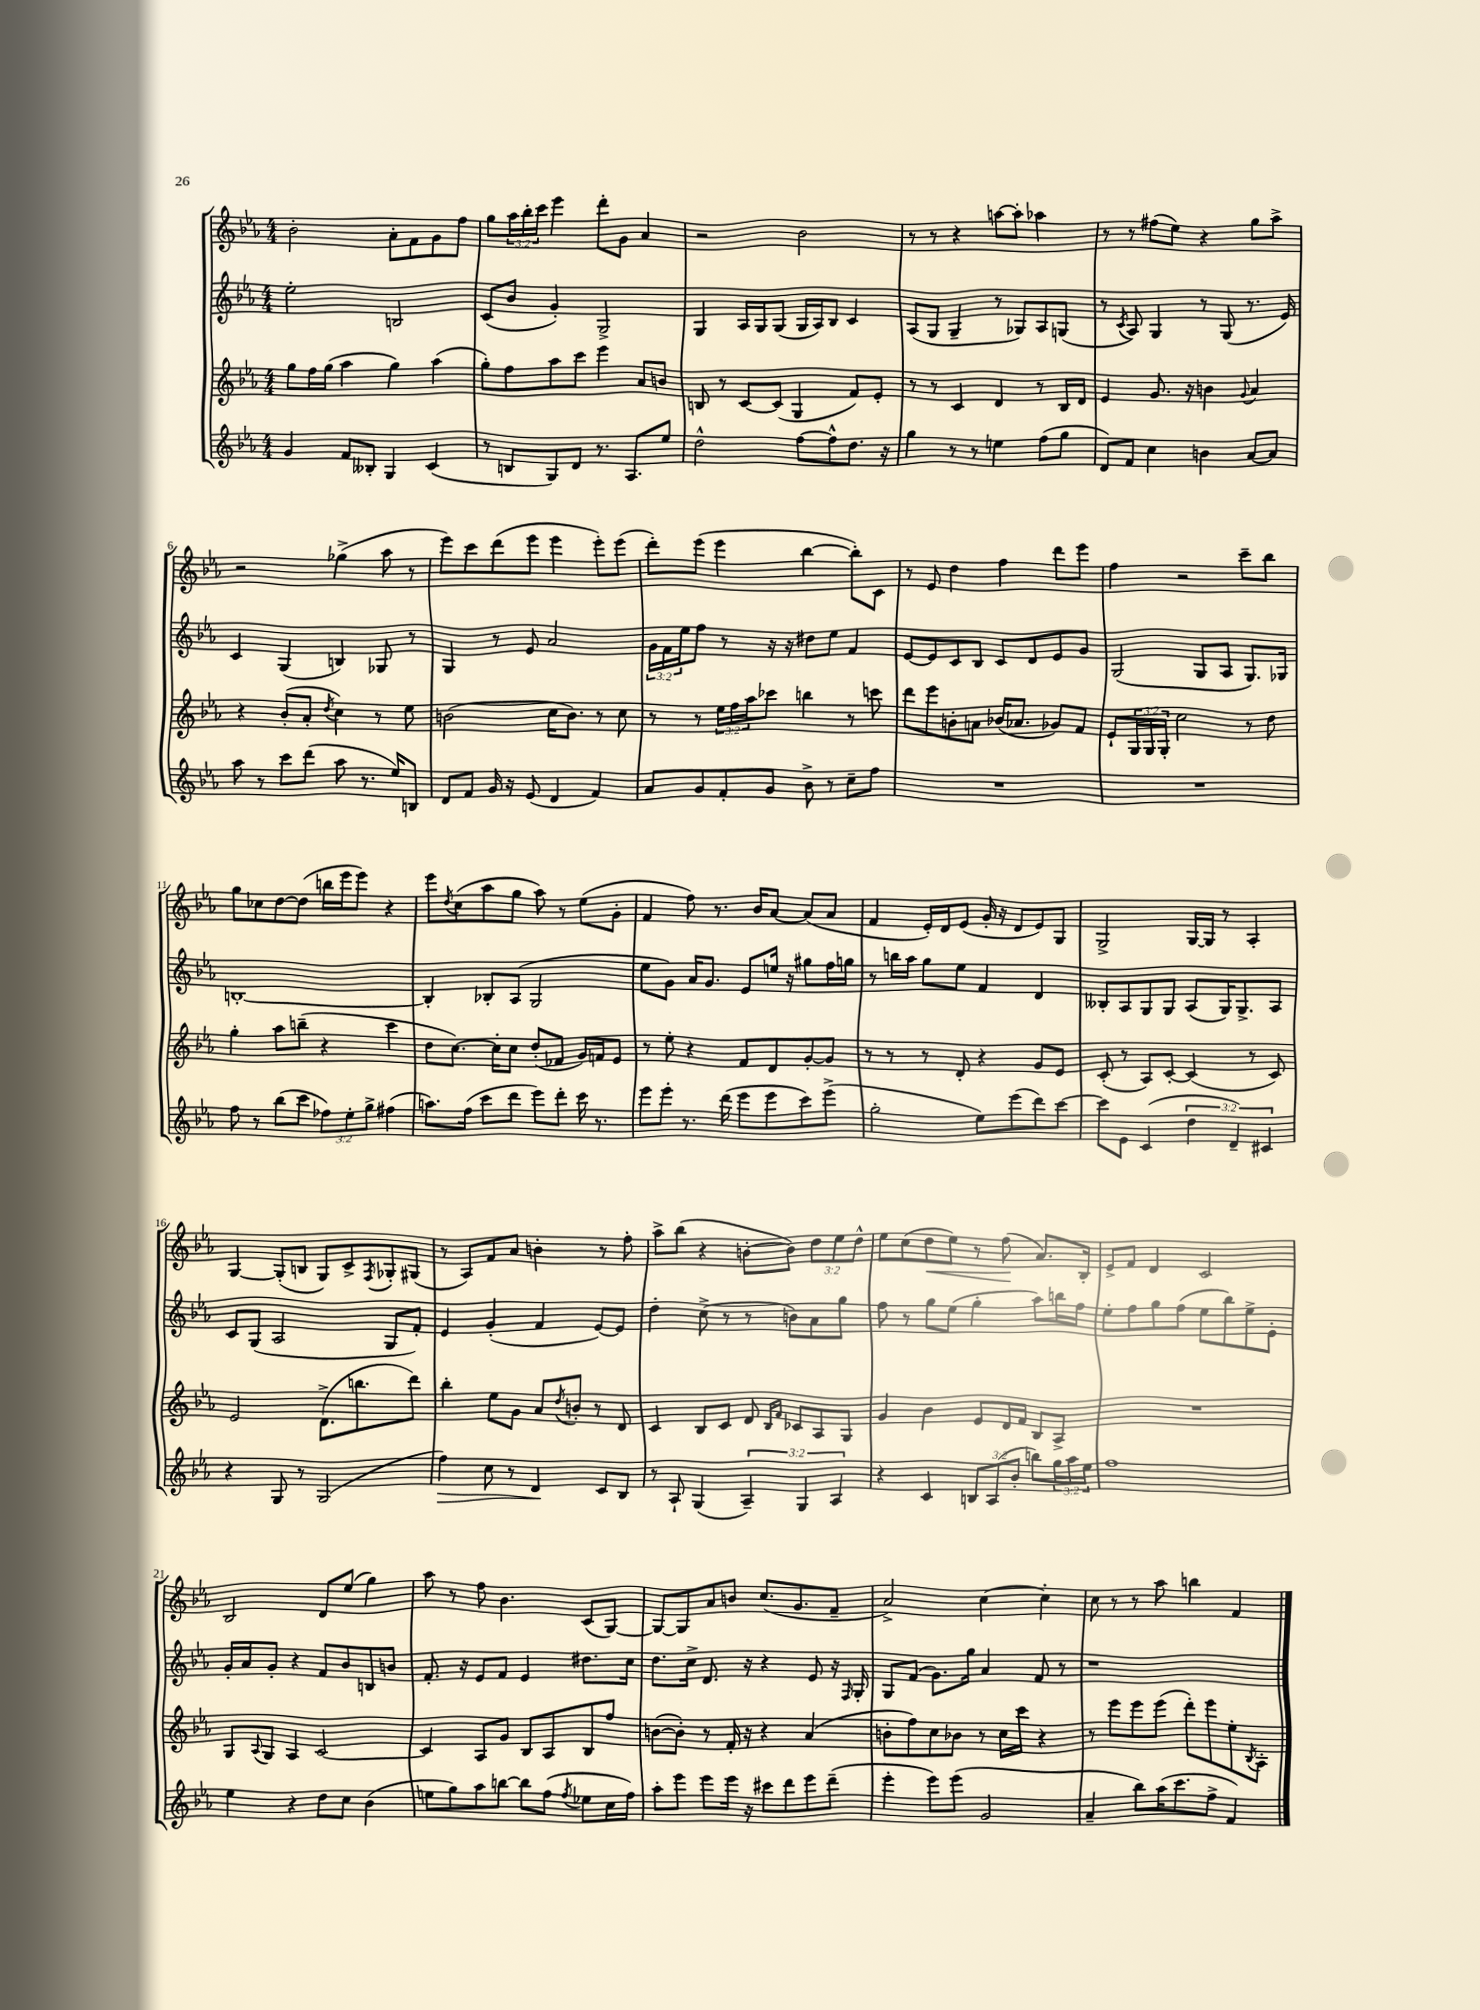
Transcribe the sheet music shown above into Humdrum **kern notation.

**kern	**kern	**kern	**kern
*staff4	*staff3	*staff2	*staff1
*clefG2	*clefG2	*clefG2	*clefG2
*k[b-e-a-]	*k[b-e-a-]	*k[b-e-a-]	*k[b-e-a-]
*M4/4	*M4/4	*M4/4	*M4/4
4g	8gg	2ee-'	2b-'
.	16ff	.	.
.	(16gg	.	.
8f	4aa-	.	.
8B--'	.	.	.
4G	4gg)	2B	8a-'
.	.	.	8f
(4c	(4aa-	.	8g
.	.	.	8ff
=	=	=	=
8r	8gg')	(8c	8gg
8B	8ff	8b-	24aa-
.	.	.	24bb-'
.	.	.	24ccc
8G)	8aa-	4g')	4eee-
8d	8ccc	.	.
8.r	4eee-	2G^	8ddd'
.	.	.	8g
8.A-	.	.	.
.	8a-	.	4a-
8ee-	8b	.	.
=	=	=	=
2dd^^	8B	4G	2r
.	8r	.	.
.	[8c	16A-	.
.	.	16G	.
.	(8c]	(8G	.
[8ff	4G	16G	2b-
.	.	16A-)	.
8ff^^]	.	8B-	.
8.dd	8f)	4c	.
.	8e-'	.	.
16r	.	.	.
=	=	=	=
4gg	8r	(8A-	8r
.	8r	8G	8r
8r	4c	4G~	4r
8r	.	.	.
4ee	4d	8r	[8aa
.	.	8G-)	8aa']
(8ff	8r	8A-	4aa-
8gg	16B-	(8G	.
.	16d	.	.
=	=	=	=
8d)	4e-	8r	8r
.	.	8qc	.
8f	.	8A-)	8r
4cc	8.g	4G	(8ff#
.	.	.	8ee-)
.	16r	.	.
4b	4b	8r	4r
.	.	(8G	.
.	8qqg	.	.
[8a-	4a-	8.r	8gg
8a-]	.	.	8aa-^
.	.	16e-)	.
=	=	=	=
8aa-	4r	4c	2r
8r	.	.	.
8ccc	(8b-'	(4G	.
(8ddd	8a-'	.	.
.	8qdd	.	.
8aa-	4cc)	4B)	(4gg-^
8.r	.	.	.
.	8r	8G-	8aa-
16ee-)	.	.	.
8B	8ee-	8r	8r
=	=	=	=
8d	(2b	4G	8eee-)
8f	.	.	8ccc
16g	.	8r	(8ddd
16r	.	.	.
(8e-	.	8e-	8eee-
4d	16cc	2a-	4eee-
.	8.b)	.	.
4f)	8r	.	8eee-')
.	8cc	.	(8eee-
=	=	=	=
8a-	8r	24g	8ddd')
.	.	24f	.
.	.	24ee-	.
8g	8r	8ff	(8eee-
8f'	24ee-	8r	4eee-
.	24ff	.	.
.	24aa-	.	.
8g	8ccc-	16r	.
.	.	16r	.
8b-^	4bb	8dd#	[4bb-
8r	.	8ee-	.
8cc~	8r	4f	8bb-'])
8ff	8ccc	.	8c
=	=	=	=
1r	8ddd	[8e-	8r
.	8eee-	8e-]	8e-
.	8b'	8c	4dd
.	8a	8B-	.
.	(16b-	8c	4ff
.	8.a-	.	.
.	.	8d	.
.	8g-)	8e-	8ddd
.	8f	8g	8eee-
=	=	=	=
1r	8e-`	(2G	4ff
.	24G	.	.
.	24G	.	.
.	24G'	.	.
.	2cc	.	2r
.	.	8G	.
.	.	8A-	.
.	8r	8.G)	8ccc~
.	8dd	.	8bb-
.	.	16G-	.
=	=	=	=
8ff	4gg'	[1B'	8gg
8r	.	.	8cc-
(8bb-	8aa-	.	[8dd
8ccc	(8bb~	.	(8dd]
12ff-)	4r	.	16bb
.	.	.	16eee-
12ee-'	.	.	.
.	.	.	8eee-)
12gg^	.	.	.
(4ff#	4ccc	.	4r
=	=	=	=
8.aa)	8dd	4B']	8eee-
.	.	.	8qdd
.	[8.cc)	.	(8cc
(16ff	.	.	.
8ccc	.	8B-'	8aa-
.	16cc']	.	.
8ddd	8cc	(8A-	8gg
8eee-)	(8dd'	2G	8aa-)
8ddd'	8f-	.	8r
16ccc	16g)	.	(8ee-
8.r	16f	.	.
.	8e-	.	8g'
=	=	=	=
8eee-	8r	8ee-	4f
8eee-'	8ee-'	8g)	.
8.r	4r	16a-	8ff)
.	.	8.g	.
.	.	.	8.r
(16ddd	.	.	.
8eee-	8f	8e-	.
.	.	.	16b-
8eee-	8d	16ee	[8a-
.	.	16r	.
8ccc)	[8g'	8gg#	(8a-]
(8eee-^	8g]	16ff	8a-
.	.	16gg	.
=	=	=	=
2gg'	8r	8r	4f
.	8r	16bb	.
.	.	16aa-	.
.	8r	8gg	16e-')
.	.	.	16d
.	8d'	8ee-	(8e-
8ee-)	4r	4f	16g'
.	.	.	16r
(8eee-	.	.	8d
8ddd)	8g	4d	8e-)
[8ccc	8e-	.	8G
=	=	=	=
8ccc]	(8c'	8B--'	2G^
8e-	8r	8A-	.
(4c	8A-)	8G	.
.	[8c'	8G	.
6dd	(4c]	(8A-	[16G
.	.	.	16G]
.	.	16G)	8r
6d~)	.	.	.
.	.	8.G^	.
.	8r	.	4A-'
6c#	.	.	.
.	8c)	8A-	.
=	=	=	=
4r	2e-	8c	[4G
.	.	(8G	.
8G	.	2A-	(8G']
8r	.	.	8B
(2G	(8.d^	.	8G)
.	.	.	8c^
.	8.bb	.	.
.	.	.	8qF
.	.	8G	8G-'
.	8ddd)	8f')	(8G#
=	=	=	=
4ff)	4bb-'	4e-	8r
.	.	.	8A-)
8cc	8ee-	(4g'	8f
8r	8g	.	8a-
4d	8a-	4f	4b'
.	8qdd	.	.
.	8b'	.	.
8c	8r	[8e-)	8r
8B-	8d	8e-]	8ff'
=	=	=	=
8r	4c	4dd'	8aa-^
8A-`	.	.	(8bb-
(4G	8B-	(8cc^	4r
.	8c	8r	.
6A-~)	8d	8r	[8b'
.	16qqB-	.	.
.	16qqf	.	.
.	8c-	8b)	8b])
6G	.	.	.
.	8A-	8a-	12dd
6A-	.	.	12ee-
.	8G	8gg	.
.	.	.	12dd^^
=	=	=	=
4r	4g	8ff	8ee-
.	.	8r	(8cc
4c	4b-	8gg	8dd
.	.	(8ee-	8ee-)
12B	8e-	4gg'	8r
(12A-	.	.	.
.	16d	.	(8ff
12b-'	.	.	.
.	16f	.	.
8bb)	8B-	8aa-)	8.a-)
24gg	8A-^	16bb	.
24aa-	.	.	.
.	.	16ff	16B-'
24ee-	.	.	.
=	=	=	=
1ff	1r	8ee-'	8e-^
.	.	8ff	8f
.	.	8gg	4d
.	.	(8ff	.
.	.	8ee-	2c
.	.	8bb-)	.
.	.	8ee-^	.
.	.	8e-'	.
=	=	=	=
4ee-	8G	16g'	2B-
.	.	16a-	.
.	8qqA-	.	.
.	8G	8g'	.
4r	4A-	4r	.
8dd	[2c	8f	8d
8cc	.	8b-	(8ee-
(4b-	.	8B	4gg)
.	.	8b	.
=	=	=	=
8ee	4c]	8.f'	8aa-
8gg)	.	.	8r
.	.	16r	.
8aa-	8A-	8e-	8ff
[8bb	8g	8f	4.b-
8bb]	8B-	4e-	.
(8ff	8A-	.	.
8qff	.	.	.
8ee-	8B-	8.dd#	(8c
16cc	8ff	.	[8G)
16ff)	.	16cc	.
=	=	=	=
8aa-'	([8b	8.dd	8G_
8eee-	8b'])	.	8G]
.	.	16cc^	.
8eee-	8r	8.d	8a-
16eee-	16f'	.	8b
16r	16r	16r	.
8ccc#	4r	4r	(8.cc
8ddd	.	.	.
.	.	.	8.g
8eee-	(4a-	8e-	.
(8ddd~	.	16r	8f~
.	.	16qqF	.
.	.	16G'	.
=	=	=	=
4eee-'	8b'	8G	2a-^)
.	8ff)	(8f	.
8eee-)	8cc	8.g)	.
(8eee-	8b-	.	.
.	.	16gg	.
2g	8r	4a-	[4cc
.	16cc	.	.
.	16ccc	.	.
.	4r	8f	4cc']
.	.	8r	.
=	=	=	=
4a-~	8r	1r	8cc
.	8eee-	.	8r
8bb-)	8eee-	.	8r
(16aa-	(8eee-	.	8aa-
8.ccc	.	.	.
.	8ddd')	.	4bb
8ff^	8eee-	.	.
4f)	8ee-'	.	4f
.	8qB-	.	.
.	8A-'	.	.
==	==	==	==
*-	*-	*-	*-
